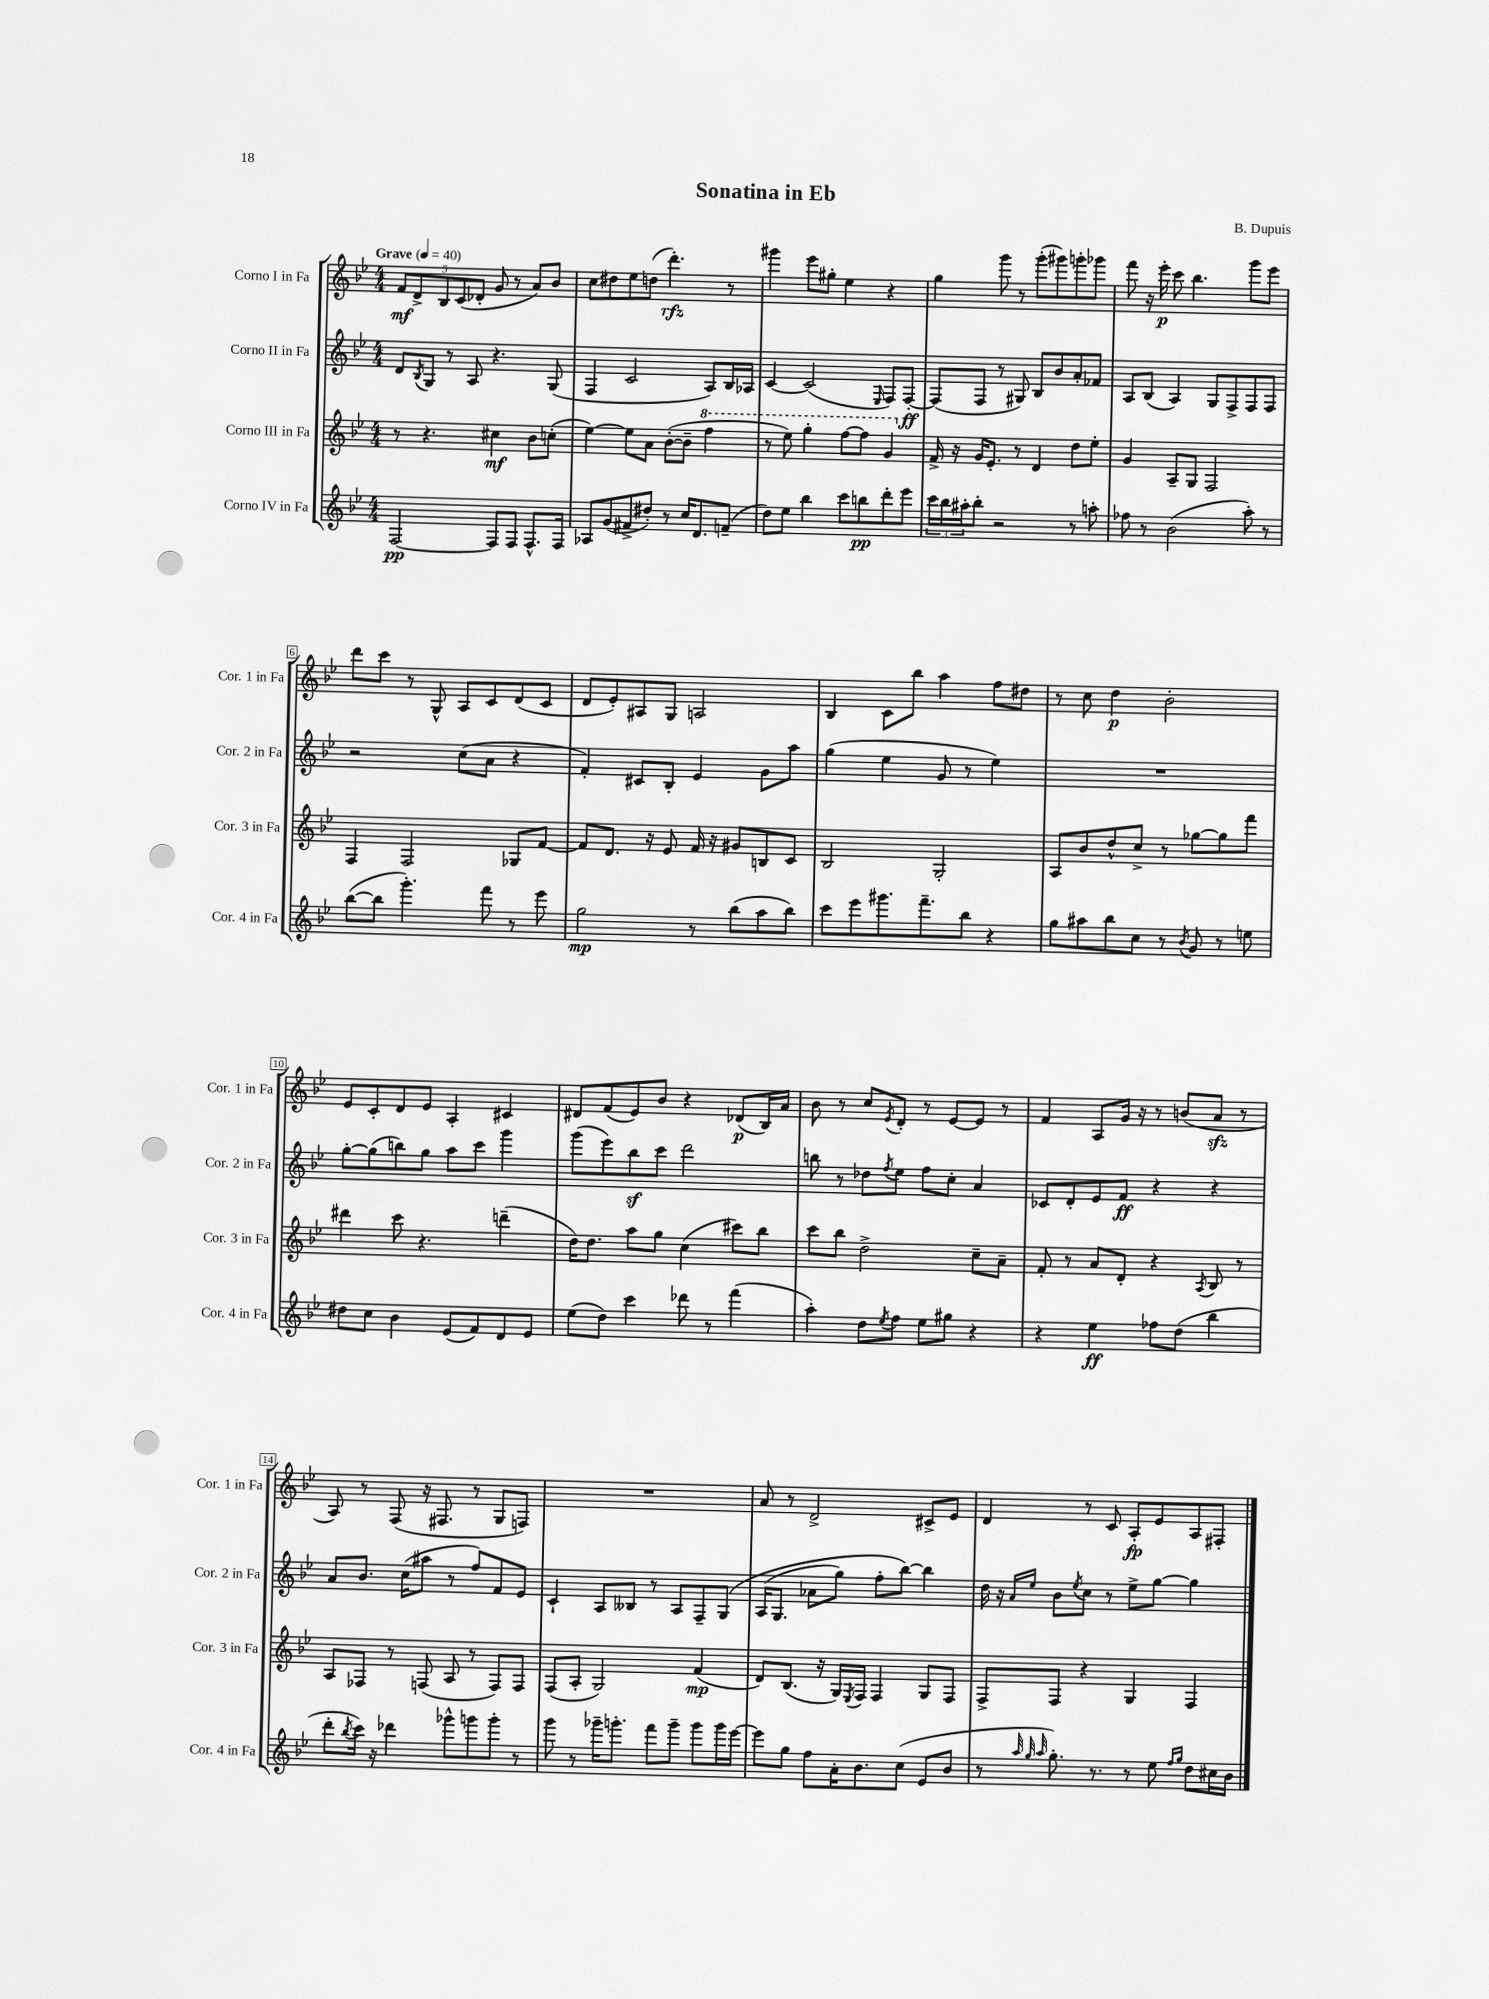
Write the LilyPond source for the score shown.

\header { title = "Sonatina in Eb" composer = "B. Dupuis" }
<<
\new StaffGroup <<
\new Staff = "s0" \with { instrumentName = "Corno I in Fa" shortInstrumentName = "Cor. 1 in Fa" } {
    \clef treble \key bes \major \numericTimeSignature \time 4/4 \tempo "Grave" 4 = 40
    \tuplet 5/4 { f'8\mf d'8-> bes8 c'8( des'8-. } g'8 r8 a'8) bes'8 |
    c''8 dis''8 ees''8 d''8( d'''4.-.\rfz) r8 |
    gis'''4 ees'''8 gis''8-. ees''4 r4 |
    g''4 g'''8 r8 g'''8-.( gis'''8) g'''8-. ges'''8 |
    f'''8 r16 ees'''16-.\p c'''8 bes''4. g'''8 ees'''8 |
    d'''8 c'''8 r8 g8-^ a8 c'8 d'8( c'8 |
    d'8 ees'8-.) ais8 g8 a2 |
    bes4 c'8 bes''8 a''4 f''8 dis''8 |
    r8 c''8 d''4\p bes'2-. |
    ees'8 c'8-. d'8 ees'8 a4-. cis'4 |
    dis'8 f'8( ees'8) bes'8 r4 des'8\p( bes16) a'16 |
    bes'8 r8 c''8 \acciaccatura { ees'8 } d'8-. r8 ees'8~ ees'8 r8 |
    f'4 a8 g'16 r16 r8 b'8( a'8\sfz r8 |
    a8) r8 f8( r16 fis8. r8 g8 f8) |
    R1 |
    a'8 r8 d'2-> cis'8-> ees'8 |
    d'4 r8 c'8 a8-.\fp ees'8 a8 fis8-. \bar "|." |
}
\new Staff = "s1" \with { instrumentName = "Corno II in Fa" shortInstrumentName = "Cor. 2 in Fa" } {
    \clef treble \key bes \major \numericTimeSignature \time 4/4
    d'8 \acciaccatura { bes8 } g8 r8 a8 r4. g8( |
    f4 c'2 a8) bes16 aes16 |
    c'4~ c'2( \grace { ees16 } f8) f8~-.\ff |
    f8( f8 r8 gis8) bes8 bes'8 a'8-. fes'8 |
    a8 bes8( a4) g8 f8-> f8 f8 |
    r2 c''8( a'8 r4 |
    f'4-.) cis'8 bes8-. ees'4 g'8 a''8 |
    g''4( ees''4 g'8 r8 ees''4) |
    R1 |
    g''8~-. g''8( b''8) g''8 a''8 c'''8 g'''4 |
    g'''8( ees'''8) bes''8\sf c'''8 d'''2 |
    b''8 r8 des''8 \acciaccatura { f''8 } ees''8 f''8 c''8-. a'4 |
    ces'8 d'8-. ees'8 f'8\ff r4 r4 |
    a'8 bes'8. c''16( ais''8 r8 f''8) f'8 ees'8 |
    c'4-! a8 beses8 r8 a8 f8-- g8\( |
    a16( g8. aes'8 g''8) f''8-. bes''8~\) bes''4 |
    d''16 r16 \grace { a'16 ees''16 } bes'8 \acciaccatura { ees''8 } c''8 r8 ees''8-> g''8~ g''4 \bar "|." |
}
\new Staff = "s2" \with { instrumentName = "Corno III in Fa" shortInstrumentName = "Cor. 3 in Fa" } {
    \clef treble \key bes \major \numericTimeSignature \time 4/4
    r8 r4. cis''4\mf bes'8 c''8-.( |
    ees''4~) ees''8 a'8 bes'8~-.( bes'8-- \ottava #1 f'''4 |
    r8 ees'''8) g'''4-. f'''8~ f'''8 g''4 \ottava #0 |
    f'16-> r16 g'16 ees'8.-. r8 d'4 d''8 ees''8-. |
    g'4 a8-- g8 f2 |
    f4 f2 ges8 f'8~ |
    f'8 d'8. r16 ees'8 f'16 r16 gis'8 b8 c'8 |
    bes2 g2-. |
    a8 bes'8 d''8-^ c''8-> r8 ges''8~ ges''8 f'''8 |
    dis'''4 c'''8 r4. d'''4--( |
    d''16) d''8. a''8 g''8 c''4( cis'''8) bes''8 |
    c'''8 bes''8 d''2-> c''8-- a'8-- |
    f'8-. r8 a'8 d'8-. r4 \acciaccatura { a8 } bes8 r8 |
    a8 fes8 r8 f8( a8 r8 f8) f8 |
    f8( a8-. g2) f'4\mp( |
    d'8) bes8.( r16 g16) \acciaccatura { ees8 } f16 f4 g8 f8 |
    f8-> f8 r4 g4 f4 \bar "|." |
}
\new Staff = "s3" \with { instrumentName = "Corno IV in Fa" shortInstrumentName = "Cor. 4 in Fa" } {
    \clef treble \key bes \major \numericTimeSignature \time 4/4
    f2~\pp f8 f8 f8.-^ f16 |
    aes8 g'8( fis'8-> dis''8-.) r8 c''16 d'8. f'8--( |
    d''8) ees''8 bes''4 c'''8 b''8\pp d'''8-. ees'''8 |
    \tuplet 3/2 { c'''16 bes''16 ais''16-. } bes''8-. r2 r8 a''8-. |
    fes''8 r8 bes'2( a''8-.) r8 |
    bes''8~( bes''8 g'''4.-.) f'''8 r8 ees'''8 |
    g''2\mp r8 bes''8( a''8 bes''8) |
    c'''8 ees'''8 gis'''8. f'''8.-- bes''8 r4 |
    g''8 ais''8 bes''8 c''8 r8 \acciaccatura { bes'8 } g'8 r8 e''8 |
    dis''8 c''8 bes'4 ees'8( f'8) d'8 ees'8 |
    ees''8( d''8) c'''4 des'''8 r8 f'''4( |
    a''4-.) d''8 \acciaccatura { ees''8 } f''8 ees''8 gis''8 r4 |
    r4 ees''4\ff fes''8 d''8( bes''4 |
    d'''8-. \acciaccatura { bes''8 } c'''16) r16 des'''4 ges'''8-^ g'''8 g'''8-. r8 |
    g'''8 r8 ges'''16-- g'''8.-. f'''8 g'''8-- g'''8 g'''16 ees'''16~ |
    ees'''8 g''8 f''8 a'16-. bes'8. c''8( ees'8 bes'8 |
    r8 \grace { a''32 g''32 a''32 } g''8.-.) r8. r8 ees''8 \grace { f''16 g''16 } d''8 cis''16 bes'16 \bar "|." |
}
>>
>>
\layout { \context { \Score \override BarNumber.stencil = #(make-stencil-boxer 0.1 0.3 ly:text-interface::print) } }
